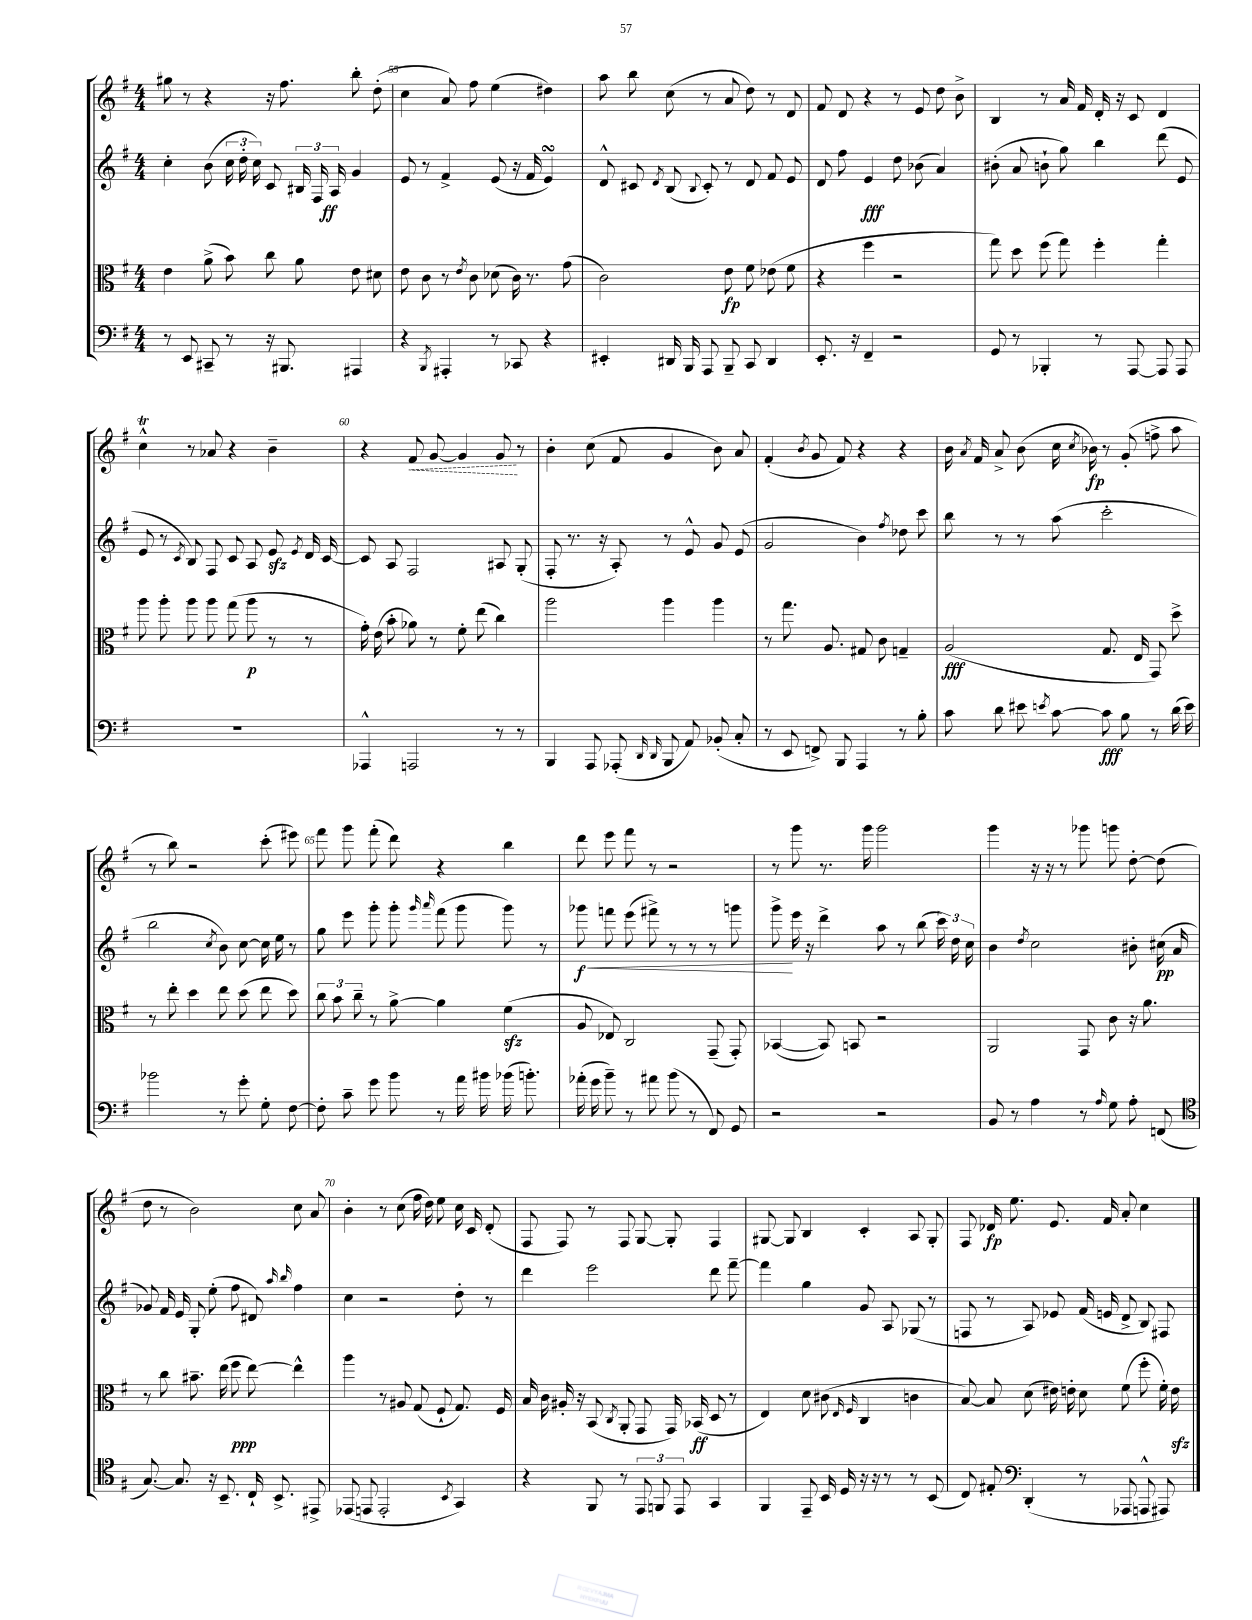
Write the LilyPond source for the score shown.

<<
\new StaffGroup <<
\new Staff = "s0" {
    \clef treble \key g \major \numericTimeSignature \time 4/4
    \autoBeamOff gis''8 r8 r4 r16 fis''8. b''8-. d''8-.( |
    c''4 a'8) fis''8 e''4( dis''4) |
    a''8 b''8 c''8( r8 a'8 d''8) r8 d'8 |
    fis'8 d'8 r4 r8 e'8 d''8 b'8-> |
    b4 r8 a'16 fis'16 d'16-. r16 c'8 d'4 |
    c''4-^\trill r8 aes'8 r4 b'4-- |
    r4 \once \override Hairpin.style = #'dashed-line fis'8\< g'8~ g'4 g'8\! r8 |
    b'4-. c''8( fis'8 g'4 b'8) a'8 |
    fis'4-.( \acciaccatura { b'8 } g'8 fis'8) r4 r4 |
    b'16 \acciaccatura { a'8 } fis'16 a'8-> b'8( c''16 \acciaccatura { c''8 } bes'16\fp) r8 g'8-.( f''8-> a''8 |
    r8 b''8) r2 c'''8-.( eis'''8) |
    fis'''8 g'''8 fis'''8-.( d'''8) r4 b''4 |
    d'''8 e'''8 fis'''8 r8 r2 |
    r8 g'''8 r8. g'''16 g'''2 |
    g'''4 r16 r16 r8 ges'''8 g'''8 d''8~-. d''8( |
    d''8 r8 b'2) c''8 a'8 |
    b'4-. r8 c''8( fis''16 d''16) e''8 c''16 c'16 d'8-.( |
    fis8 fis8) r8 fis8 g8~ g8-. fis4 |
    gis8~ gis8 b4 c'4-. a8 gis8-. |
    fis8 des'16\fp e''8. e'8. fis'16 a'8-. c''4 \bar "|." |
}
\new Staff = "s1" {
    \clef treble \key g \major \numericTimeSignature \time 4/4
    \autoBeamOff c''4-. b'8( \tuplet 3/2 { c''16 d''16-. c''16) } c'8 \tuplet 3/2 { bis16 fis16 a16\ff } g'4 |
    e'8 r8 fis'4-> e'8( r16 fis'16 e'4\turn) |
    d'8-^ cis'8 \acciaccatura { d'8 } b8( \appoggiatura { b8 } cis'8-.) r8 d'8 fis'8 e'8 |
    d'8 fis''8 e'4\fff d''8 bes'8( a'4) |
    bis'8-.( a'8 b'8-! g''8) b''4 d'''8( e'8 |
    e'8 r8 \acciaccatura { c'8 } b8) fis8 c'8 a8 e'8\sfz \acciaccatura { e'8 } d'16 c'16~ |
    c'8 a8 fis2 ais8 g8-.( |
    fis8-. r8. r16 a8-.) r8 e'8-^ g'8 e'8( |
    g'2 b'4) \acciaccatura { fis''8 } des''8 c'''8 |
    b''8 r8 r8 a''8( c'''2-. |
    b''2 \acciaccatura { c''8 } b'8) c''8~ c''16 e''16 r8 |
    g''8 e'''8 g'''8-. g'''8-. \grace { g'''16 a'''16 } fis'''8( g'''8 g'''8) r8 |
    ges'''8\f\< f'''8 e'''8( fis'''8->) r8 r8 r8 g'''8 |
    g'''8->\! e'''16 r16 d'''4-> a''8 r8 b''8( \tuplet 3/2 { c'''16) d''16 c''16 } |
    b'4 \acciaccatura { d''8 } c''2 bis'8-. cis''16\pp( a'16 |
    ges'8) fis'16 e'16 g8-. e''8-.( fis''8 dis'8) \grace { a''16 b''16 } fis''4 |
    c''4 r2 d''8-. r8 |
    d'''4 e'''2 d'''8 fis'''8~-- |
    fis'''4 g''4 g'8 a8 ges8( r8 |
    f8 r8 a8) ees'8 fis'16( e'16 d'8-> b8) fis8 \bar "|." |
}
\new Staff = "s2" {
    \clef alto \key g \major \numericTimeSignature \time 4/4
    \autoBeamOff e'4 a'8->( b'8) c''8 a'8 e'8 dis'8 |
    e'8 c'8 r8 \acciaccatura { e'8 } c'8 des'8( c'16) r8. g'8( |
    c'2) e'8\fp fis'8 ees'8( fis'8 |
    r4 fis''4 r2 |
    g''8) d''8 fis''8( g''8) fis''4-. g''4-. |
    a''8 a''8-. a''8 a''8 g''8( a''8\p r8 r8 |
    g'16-.) e'16( b'8-. aes'8) r8 fis'8-. e''8( c''4) |
    a''2 a''4 a''4 |
    r8 g''8. a8. gis8 c'8 g4-- |
    a2\fff( g8. e16 g,8) d''8-> |
    r8 e''8-. d''4 e''8 d''8( e''8 d''8) |
    \tuplet 3/2 { c''8 b'8 c''8-- } r8 a'8~-> a'4 fis'4\sfz( |
    a8 ees8) c2 g,8--( g,8-.) |
    bes,4~( bes,8) b,8 r2 |
    a,2 g,8 c'8 r16 a'8. |
    r8 c''8 bis'8.-- e''16( fis''8\ppp e''8~) e''4-^ |
    a''4 r8 ais8 g8( fis8-! g8.) fis16 |
    b16 c'16 ais16-. r16 b,8( \acciaccatura { c8 } a,8-. g,8 g,16) bes,16\ff( d8 r8 |
    e4) d'8 cis'8( \grace { e16 fis16 } c4 c'4 |
    b8~) b8 d'8( eis'16) e'16-. d'8 fis'8( fis''8-. fis'16-.) e'16\sfz \bar "|." |
}
\new Staff = "s3" {
    \clef bass \key g \major \numericTimeSignature \time 4/4
    \autoBeamOff r8 e,8 cis,8-- r8 r16 bis,,8. ais,,4 |
    r4 \acciaccatura { b,,8 } ais,,4-. r8 ces,8 r4 |
    eis,4-. dis,16 b,,16 a,,8 b,,8-- c,8 dis,4 |
    e,8.-. r16 fis,4-- r2 |
    g,8 r8 bes,,4-. r8 a,,8~ a,,8 a,,8 |
    R1 |
    aes,,4-^ a,,2 r8 r8 |
    b,,4 a,,8 aes,,8-.( \grace { d,16 d,16 } b,,8 a,8) bes,8-.( c8-. |
    r8 e,8 f,8->) b,,8 a,,4 r8 b8-. |
    c'8 d'8 eis'8 \acciaccatura { e'8 } c'8~ c'8\fff b8 r8 d'16( e'16) |
    bes'2 r8 g'8-. g8-. fis8~ |
    fis8-. c'8-- g'8 b'8 r8 a'16 bis'16 bes'16( b'8.-.) |
    aes'16-.( g'16 b'8--) r8 ais'8 b'8( r8 fis,8) g,8 |
    r2 r2 |
    b,8 r8 a4 r8 \grace { a16 } g8 a8-. f,8( |
    \clef tenor g8.~) g8. r16 b,8.-- c16-! b,8.-> eis,8-> |
    ees,8( e,8 e,2-. \acciaccatura { b,8 } g,4) |
    r4 fis,8 r8 \tuplet 3/2 { e,8 f,8 e,8 } g,4 |
    fis,4 e,8-- b,16 d16 r16 r16 r8 r8 b,8( |
    c8) eis8-. \clef bass d,4-.( r8 aes,,8 a,,8-^ ais,,8) \bar "|." |
}
>>
>>
\layout { \context { \Score currentBarNumber = #54 \override BarNumber.break-visibility = ##(#f #t #t) barNumberVisibility = #(every-nth-bar-number-visible 5) } }
